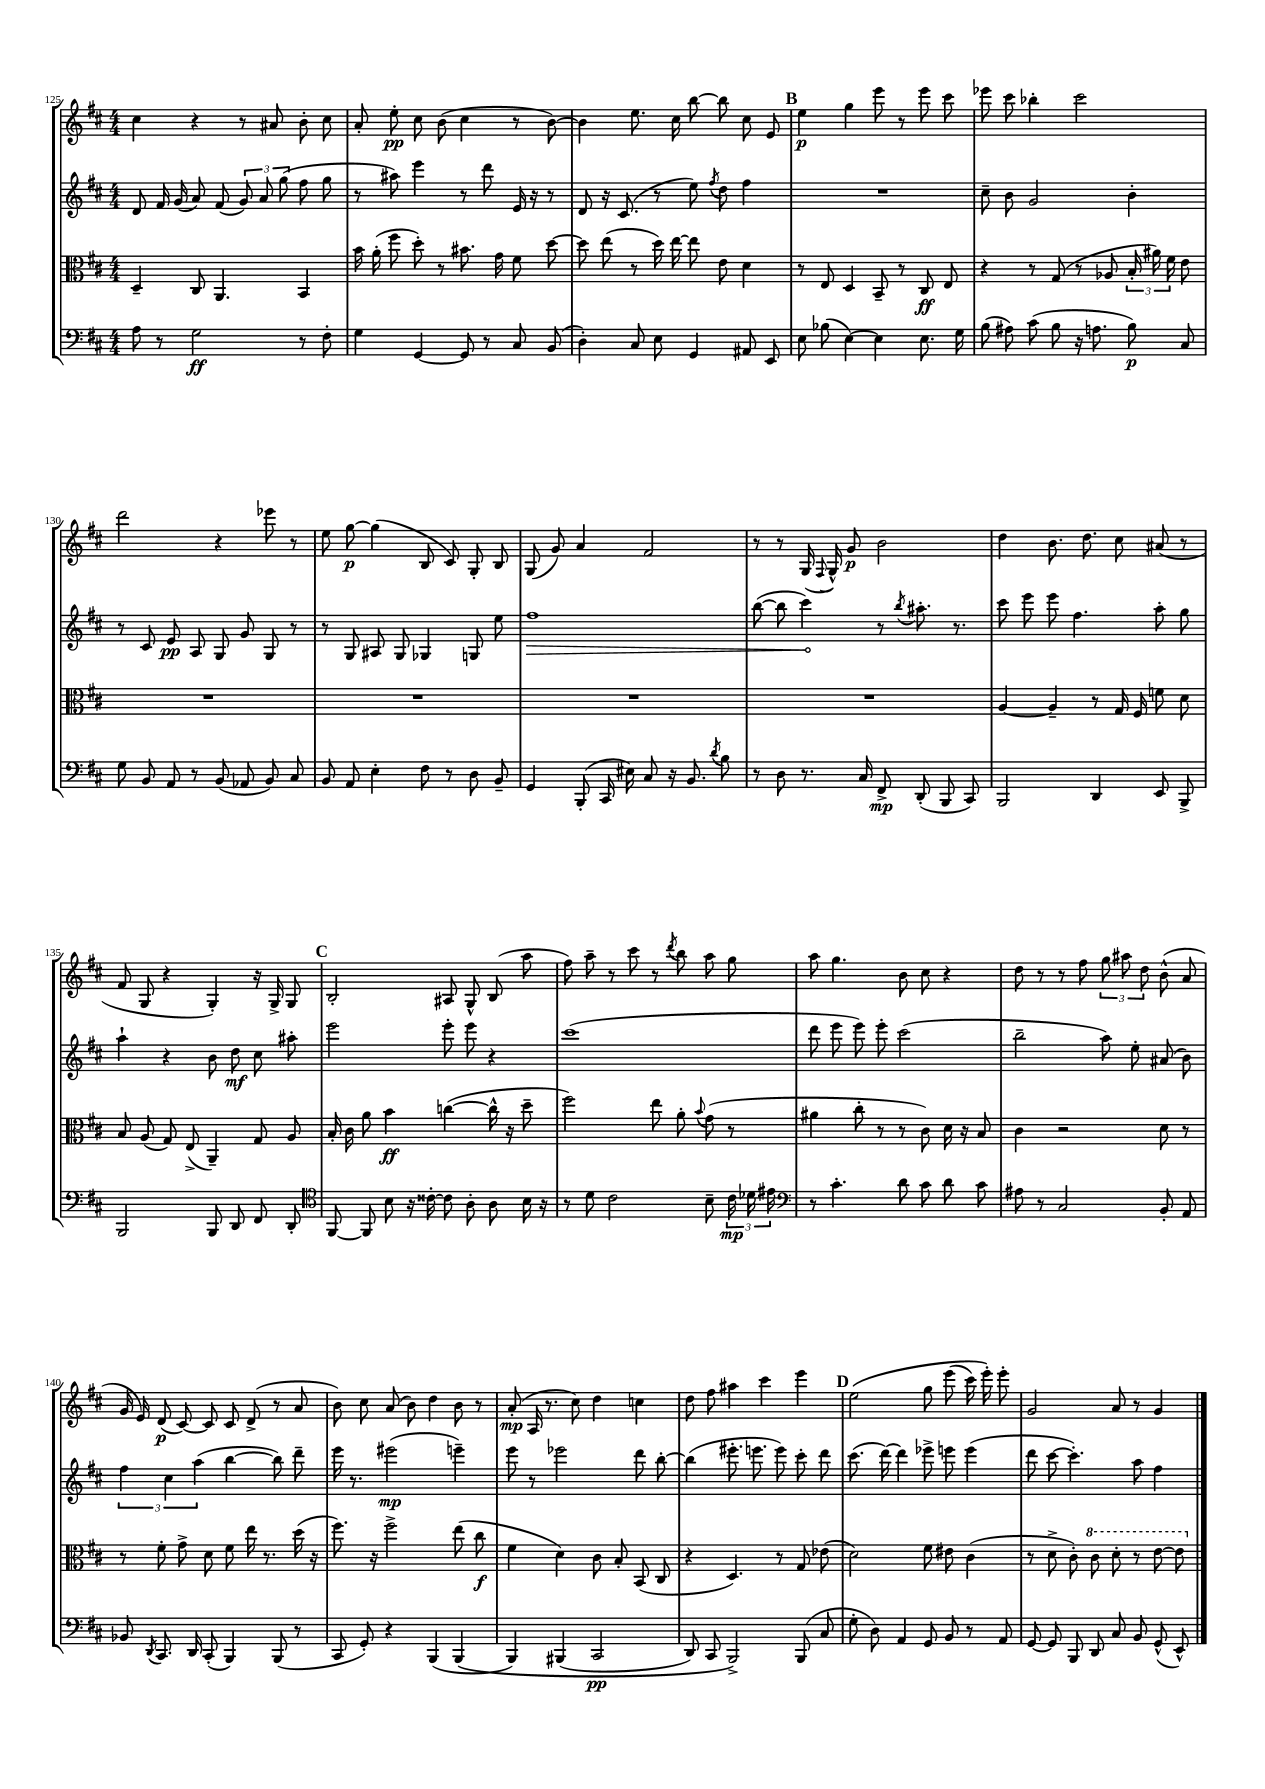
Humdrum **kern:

**kern	**kern	**kern	**kern
*staff4	*staff3	*staff2	*staff1
*clefF4	*clefC3	*clefG2	*clefG2
*k[f#c#]	*k[f#c#]	*k[f#c#]	*k[f#c#]
*M4/4	*M4/4	*M4/4	*M4/4
8A\	4D~/	8d/	4cc#\
8r	.	16f#/	.
.	.	(16g/	.
2G\	8C#/	8a/)	4r
.	4.AA/	(8f#/	.
.	.	12g/)	8r
.	.	12a/	.
.	.	.	8a#/
.	.	(12gg\	.
8r	4BB/	8ff#\	8b'\
8F#'\	.	8gg\	8cc#\
=	=	=	=
4G\	16b\	8r	8a'/
.	(16a'\	.	.
.	8ff#\	8aa#\)	8ee'\
[4GG/	8dd'\)	4eee\	8cc#\
.	8r	.	(8b\
8GG/]	8.b#\	8r	4cc#\
8r	.	8ddd\	.
.	16g\	.	.
8C#/	8f#\	16e/	8r
.	.	16r	.
(8BB/	[8dd\	8r	[8b\)
=	=	=	=
4D'\)	8dd\]	8d/	4b\]
.	(8ee\	16r	.
.	.	(8.c#/	.
8C#/	8r	.	8.ee\
8E\	16dd\)	8r	.
.	[16ee\	.	16cc#\
4GG/	8ee\]	8ee\)	[8bb\
.	.	8qff#/	.
.	8e\	8dd\	8bb\]
8AA#/	4d\	4ff#\	8cc#\
8EE/	.	.	8e/
=	=	=	=
8E\	8r	1r	4ee\
(8B-\	8E/	.	.
[4E\)	4D/	.	4gg\
4E\]	8BB~/	.	8eee\
.	8r	.	8r
8.E\	8C#/	.	8eee\
.	8E/	.	8ccc#\
16G\	.	.	.
=	=	=	=
(8B\	4r	8cc#~\	8eee-\
8A#\)	.	8b\	8ccc#\
(8c#\	8r	2g/	4bb-'\
8B\	(8G/	.	.
16r	8r	.	2ccc#\
8.A\	.	.	.
.	8A-/	.	.
8B\)	24B'/	4b'\	.
.	24a#\)	.	.
.	24f#\	.	.
8C#/	8e\	.	.
=	=	=	=
8G\	1r	8r	2ddd\
8BB/	.	8c#/	.
8AA/	.	8e/	.
8r	.	8A/	.
(8BB/	.	8G/	4r
8AA-/	.	8g/	.
8BB/)	.	8G/	8eee-\
8C#/	.	8r	8r
=	=	=	=
8BB/	1r	8r	8ee\
8AA/	.	8G/	[8gg\
4E'\	.	8A#/	(4gg\]
.	.	8G/	.
8F#\	.	4G-/	8B/
8r	.	.	8c#/)
8D\	.	8G/	8G'/
8BB~/	.	8ee\	8B/
=	=	=	=
4GG/	1r	1ff#	(8G/
.	.	.	8g/)
(8BBB'/	.	.	4a/
16CC#/	.	.	.
16E#\)	.	.	.
8C#/	.	.	2f#/
16r	.	.	.
8.BB/	.	.	.
8qd/	.	.	.
8B\	.	.	.
=	=	=	=
8r	1r	([8bb\	8r
8D\	.	8bb\]	8r
8.r	.	4ccc#\)	(16G/
.	.	.	8qqF#/
.	.	.	16G^^/)
.	.	.	8g/
16C#/	.	.	.
8FF#^/	.	8r	2b\
.	.	8qbb/	.
(8DD'/	.	8.aa#'\	.
8BBB/	.	.	.
.	.	8.r	.
8CC#/)	.	.	.
=	=	=	=
2BBB/	[4A/	8ccc#\	4dd\
.	.	8eee\	.
.	4A~/]	8eee\	8.b\
.	.	4.ff#\	.
.	.	.	8.dd\
4DD/	8r	.	.
.	16G/	.	8cc#\
.	16F#/	.	.
8EE/	8f\	8aa'\	(8a#/
8BBB^/	8d\	8gg\	8r
=	=	=	=
2BBB/	8B/	4aa`\	8f#/
.	(8A/	.	8G/
.	8G/)	4r	4r
.	(8E^/	.	.
8BBB/	4AA~/)	8b\	4G'/)
8DD/	.	8dd\	.
8FF#/	8G/	8cc#\	16r
.	.	.	16G^/
8DD'/	8A/	8aa#'\	8G/
=	=	=	=
*clefC4	*	*	*
[8FF#/	16B'/	2eee\	2B'/
.	16c#\	.	.
8FF#/]	8a\	.	.
8B\	4b\	.	.
16r	.	.	.
[16c##'\	.	.	.
8c##\]	([4cc\	8eee'\	8A#/
8A'\	.	8eee\	8G^^/
8A\	16cc^^\]	4r	(8B/
.	16r	.	.
16B\	8dd~\	.	8aa\
16r	.	.	.
=	=	=	=
8r	2ff#\)	(1ccc#	8ff#\)
8d\	.	.	8aa~\
2c#\	.	.	8r
.	.	.	8ccc#\
.	8ee\	.	8r
.	.	.	8qddd/
.	8a'\	.	8bb\
.	8qqb/	.	.
8B~\	(8g\	.	8aa\
24c#\	8r	.	8gg\
24d-\	.	.	.
24e#\	.	.	.
=	=	=	=
*clefF4	*	*	*
8r	4a#\	8ddd\	8aa\
4.c#'\	.	8eee\	4.gg\
.	8cc#'\	8eee\)	.
.	8r	8eee'\	.
8d\	8r	(2ccc#\	8b\
8c#\	8c#\)	.	8cc#\
8d\	16d\	.	4r
.	16r	.	.
8c#\	8B/	.	.
=	=	=	=
8A#\	4c#\	2bb~\	8dd\
8r	.	.	8r
2C#/	2r	.	8r
.	.	.	8ff#\
.	.	8aa\)	12gg\
.	.	.	12aa#\
.	.	8ee'\	.
.	.	.	12dd\
8BB'/	8d\	(8a#/	(8b^^\
8AA/	8r	8b\)	8a/
=	=	=	=
8BB-/	8r	6ff#\	16g/
.	.	.	16e/)
8qDD/	.	.	.
8.CC#/	8f#'\	.	(8d/
.	.	6cc#\	.
.	8g^\	.	[8c#/)
16DD/	.	.	.
.	.	(6aa\	.
(8CC#'/	8d\	.	8c#/]
4BBB/)	8f#\	[4bb\	8c#/
.	16ee\	.	(8d^/
.	8.r	.	.
(8BBB/	.	8bb\])	8r
8r	(16dd\	8ddd~\	8a/
.	16r	.	.
=	=	=	=
8CC#/	8.ff#\)	16eee\	8b\)
.	.	8.r	.
8GG'/)	.	.	8cc#\
.	16r	.	.
4r	2ff#^\	(2eee#\	(8a/
.	.	.	8b\)
(4BBB/	.	.	4dd\
&(4BBB/	(8ee\	4eee~\)	8b\
.	8cc#\	.	8r
=	=	=	=
4BBB/)	4f#\	8eee\	(8a'/
.	.	8r	16A/
.	.	.	8.r
(4BBB#/	4d\)	2eee-\	.
.	.	.	8cc#\)
2CC#/	8c#\	.	4dd\
.	8B'/	.	.
.	(8BB/	8ddd\	4cc\
.	8C#/	[8bb'\	.
=	=	=	=
8DD/)	4r	(4bb\]	8dd\
8CC#/	.	.	8ff#\
2BBB^/&)	4.D/)	8.eee#'\	4aa#\
.	.	8.eee\	.
.	.	.	4ccc#\
.	8r	8eee\)	.
(8BBB/	8G/	8ccc#'\	4eee\
8C#/	(8e-\	8ddd\	.
=	=	=	=
8G'\	2d\)	(8.ccc#\	&(2ee\
8D\)	.	.	.
.	.	[16ddd\)	.
4AA/	.	4ddd\]	.
8GG/	8f#\	8eee-^\	8gg\
8BB/	8e#\	8eee\	(8eee\
8r	(4c#\	(4eee\	16ccc#\)
.	.	.	16eee'\&)
8AA/	.	.	8eee'\
=	=	=	=
[8GG/	8r	8ddd\	2g/
8GG/]	8d^\	[8ccc#\	.
8BBB/	8c#'\)	4.ccc#'\])	.
8DD/	8cc#\	.	.
8C#/	8dd'\	.	8a/
8BB/	8r	8aa\	8r
(8GG^^/	[8ee\	4ff#\	4g/
8EE^^/)	8ee\]	.	.
==	==	==	==
*-	*-	*-	*-
